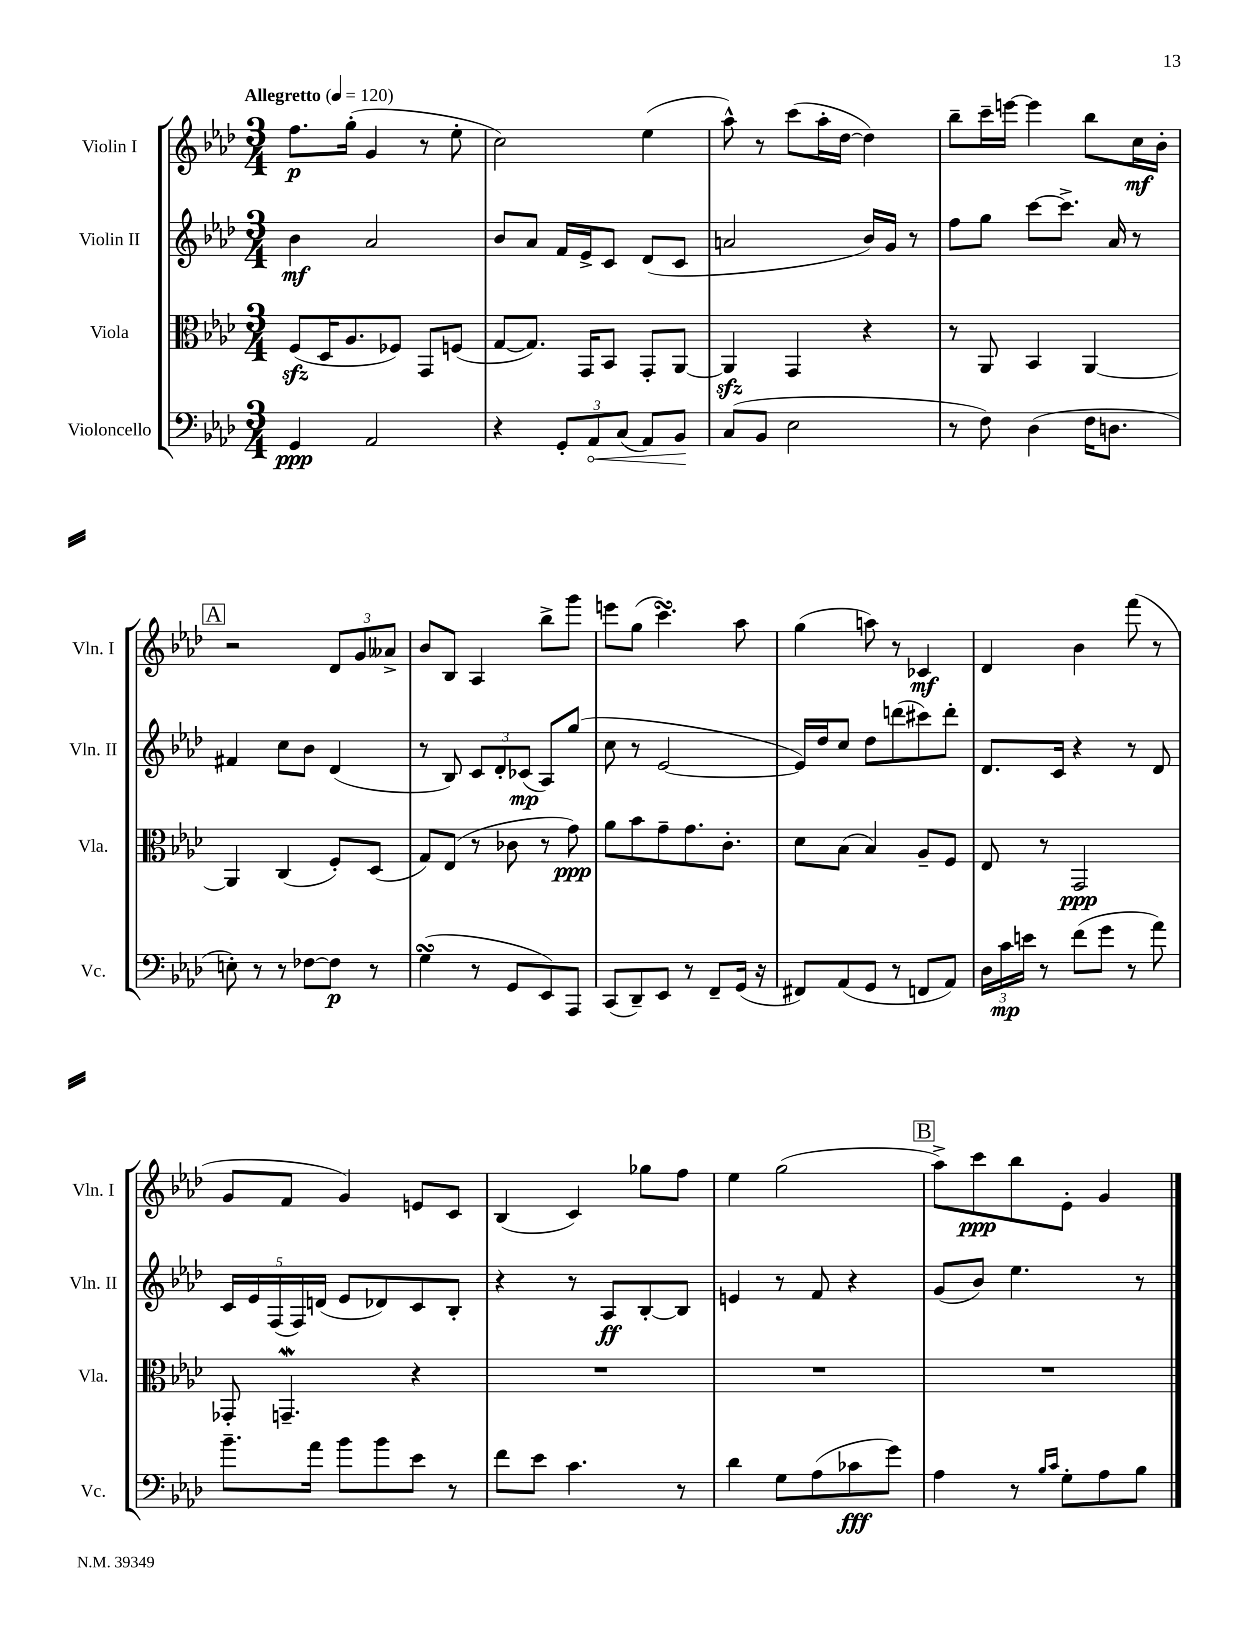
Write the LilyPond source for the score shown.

<<
\new StaffGroup <<
\new Staff = "s0" \with { instrumentName = "Violin I" shortInstrumentName = "Vln. I" } {
    \clef treble \key aes \major \numericTimeSignature \time 3/4 \tempo "Allegretto" 4 = 120
    f''8.\p g''16-.( g'4 r8 ees''8-. |
    c''2) ees''4( |
    aes''8-^) r8 c'''8( aes''16-. des''16~ des''4) |
    bes''8-- c'''16-- e'''16~ e'''4 bes''8 c''16\mf bes'16-. |
    \mark \markup { \box "A" } r2 \tuplet 3/2 { des'8 g'8 aeses'8-> } |
    bes'8 bes8 aes4 bes''8-> g'''8 |
    e'''8 g''8( c'''4.\turn) aes''8 |
    g''4( a''8) r8 ces'4\mf |
    des'4 bes'4 f'''8( r8 |
    g'8 f'8 g'4) e'8 c'8 |
    bes4( c'4) ges''8 f''8 |
    ees''4 g''2( |
    \mark \markup { \box "B" } aes''8->) c'''8\ppp bes''8 ees'8-. g'4 \bar "|." |
}
\new Staff = "s1" \with { instrumentName = "Violin II" shortInstrumentName = "Vln. II" } {
    \clef treble \key aes \major \numericTimeSignature \time 3/4
    bes'4\mf aes'2 |
    bes'8 aes'8 f'16 ees'16-> c'8 des'8( c'8 |
    a'2 bes'16) g'16 r8 |
    f''8 g''8 c'''8~ c'''8.-> aes'16 r8 |
    \mark \markup { \box "A" } fis'4 c''8 bes'8 des'4( |
    r8 bes8) \tuplet 3/2 { c'8 des'8-. ces'8\mp( } aes8) g''8( |
    c''8 r8 ees'2~ |
    ees'16) des''16 c''8 des''8 d'''8( cis'''8) d'''8-. |
    des'8. c'16 r4 r8 des'8 |
    \tuplet 5/4 { c'16 ees'16 f16( f16) d'16( } ees'8 des'8) c'8 bes8-. |
    r4 r8 aes8\ff bes8~-. bes8 |
    e'4 r8 f'8 r4 |
    \mark \markup { \box "B" } g'8( bes'8) ees''4. r8 \bar "|." |
}
\new Staff = "s2" \with { instrumentName = "Viola" shortInstrumentName = "Vla." } {
    \clef alto \key aes \major \numericTimeSignature \time 3/4
    f8\sfz( des16 aes8. fes8) g,8 f8( |
    g8~ g8.) g,16 bes,8 g,8-. aes,8~ |
    aes,4\sfz g,4 r4 |
    r8 aes,8 bes,4 aes,4~ |
    \mark \markup { \box "A" } aes,4 c4( f8-.) des8( |
    g8) ees8( r8 ces'8 r8 g'8\ppp) |
    aes'8 bes'8 g'8-- g'8. c'8.-. |
    des'8 bes8( bes4) aes8-- f8 |
    ees8 r8 g,2\ppp |
    ges,8-. g,4.--\mordent r4 |
    R2. |
    R2. |
    \mark \markup { \box "B" } R2. \bar "|." |
}
\new Staff = "s3" \with { instrumentName = "Violoncello" shortInstrumentName = "Vc." } {
    \clef bass \key aes \major \numericTimeSignature \time 3/4
    g,4\ppp aes,2 |
    r4 \tuplet 3/2 { g,8-. \once \override Hairpin.circled-tip = ##t aes,8\< c8( } aes,8) bes,8\! |
    c8( bes,8 ees2 |
    r8 f8) des4( f16 d8. |
    \mark \markup { \box "A" } e8-.) r8 r8 fes8~ fes8\p r8 |
    g4\turn( r8 g,8 ees,8) aes,,8 |
    c,8( des,8--) ees,8 r8 f,8-- g,16( r16 |
    fis,8) aes,8( g,8 r8 f,8 aes,8) |
    \tuplet 3/2 { des16 c'16\mp e'16 } r8 f'8( g'8 r8 aes'8) |
    bes'8.-- aes'16 bes'8 bes'8 ees'8 r8 |
    f'8 ees'8 c'4. r8 |
    des'4 g8 aes8( ces'8\fff g'8) |
    \mark \markup { \box "B" } aes4 r8 \grace { bes16 c'16 } g8-. aes8 bes8 \bar "|." |
}
>>
>>
\layout { \context { \Score \remove "Bar_number_engraver" } }
